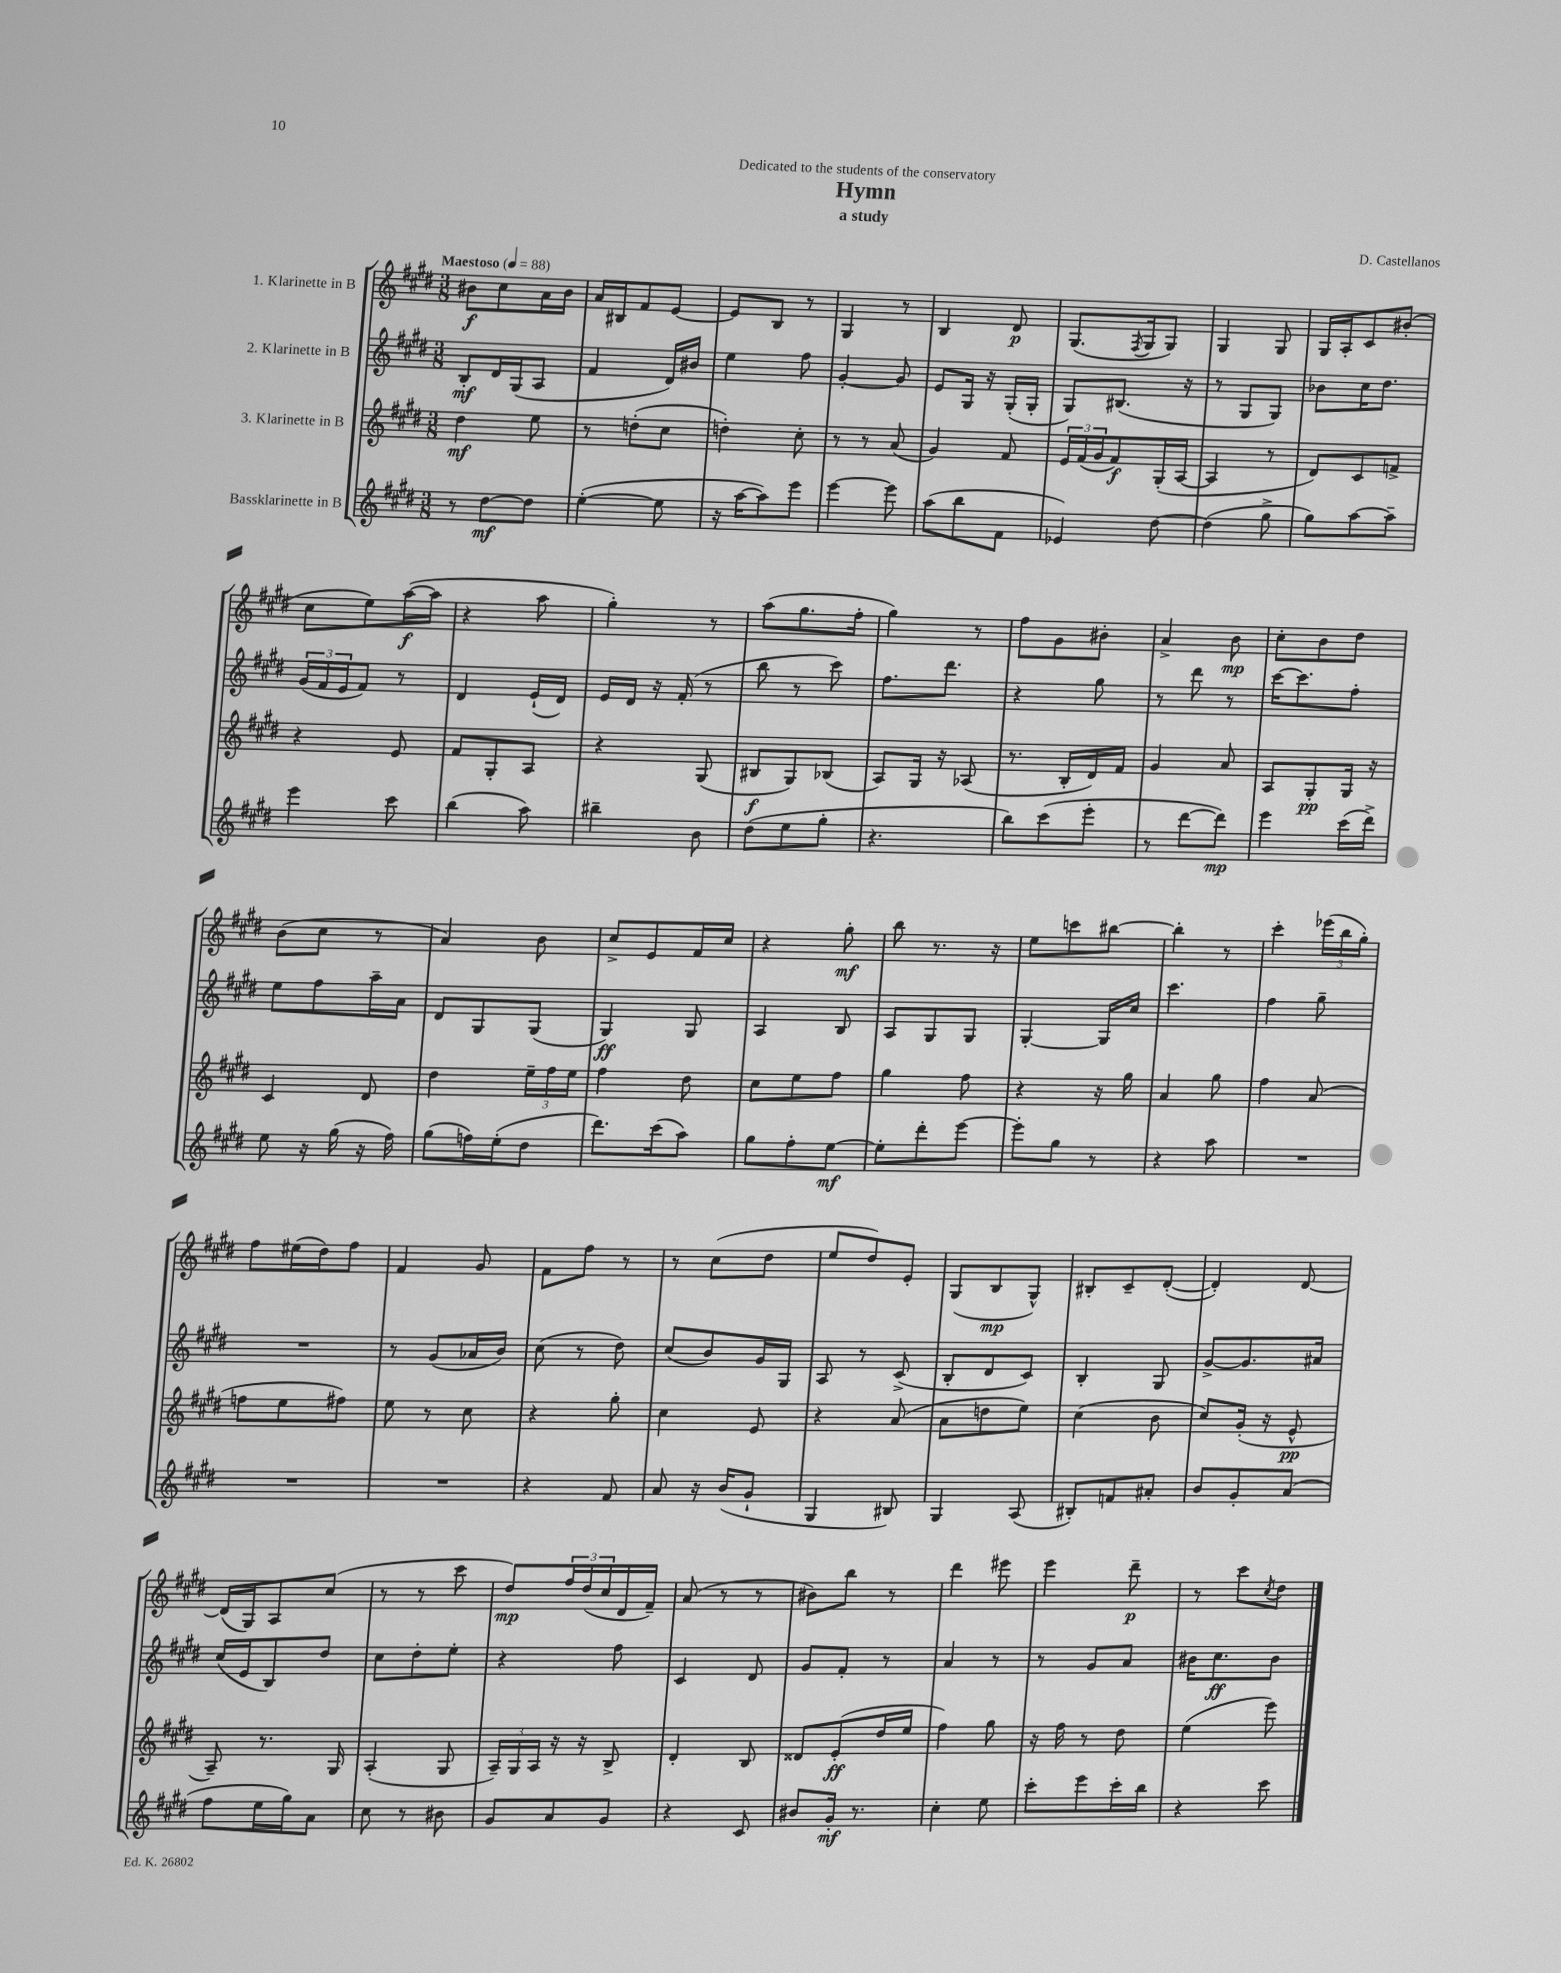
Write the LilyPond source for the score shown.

\header { title = "Hymn" composer = "D. Castellanos" subtitle = "a study" dedication = "Dedicated to the students of the conservatory" }
<<
\new StaffGroup <<
\new Staff = "s0" \with { instrumentName = "1. Klarinette in B" } {
    \clef treble \key e \major \numericTimeSignature \time 3/8 \tempo "Maestoso" 4 = 88
    bis'8\f cis''8 a'16 bis'16 |
    a'16 bis16 fis'8 e'8~ |
    e'8 b8 r8 |
    gis4 r8 |
    b4 dis'8\p |
    gis8.( \acciaccatura { fis8 } gis16 gis8) |
    gis4 gis8 |
    gis16 a16-. cis'8 bis'8-.( |
    cis''8 e''8) a''16~\f( a''16 |
    r4 a''8 |
    gis''4-.) r8 |
    a''8( gis''8. fis''16-. |
    gis''4) r8 |
    fis''8 gis'8 bis'8-. |
    a'4-> b'8\mp |
    cis''8-. b'8 dis''8 |
    b'8( cis''8 r8 |
    a'4) b'8 |
    cis''8-> e'8 fis'16 cis''16 |
    r4 gis''8-.\mf |
    b''8 r8. r16 |
    e''8 c'''8 bis''8~ |
    bis''4-. r8 |
    cis'''4-. \tuplet 3/2 { ees'''16( b''16 gis''16-.) } |
    fis''8 eis''16( dis''16) fis''8 |
    fis'4 gis'8 |
    fis'8 fis''8 r8 |
    r8 cis''8( dis''8 |
    e''8 dis''8) e'8-. |
    gis8( b8\mp gis8-^) |
    bis8-. cis'8-- dis'8~-.( |
    dis'4-.) dis'8~ |
    dis'16( gis16) a8 cis''8( |
    r8 r8 cis'''8 |
    dis''8\mp) \tuplet 3/2 { fis''16 dis''16( cis''16 } dis'16 fis'16--) |
    a'8( r8 r8 |
    bis'8) b''8 r8 |
    dis'''4 eis'''8 |
    e'''4 dis'''8--\p |
    r8 cis'''8 \acciaccatura { cis''8 } dis''8 \bar "|." |
}
\new Staff = "s1" \with { instrumentName = "2. Klarinette in B" } {
    \clef treble \key e \major \numericTimeSignature \time 3/8
    b8-.\mf dis'16 gis16( a8 |
    fis'4 dis'16) bis'16 |
    e''4 fis''8 |
    gis'4~-. gis'8 |
    e'8 gis16 r16 gis16-.( gis16-. |
    gis8) bis8.( r16 |
    r8 gis8 gis8) |
    bes'8 cis''16 dis''8. |
    \tuplet 3/2 { gis'16( fis'16 e'16 } fis'8) r8 |
    dis'4 e'16-!( dis'16) |
    e'16 dis'16 r16 fis'16-.( r8 |
    b''8 r8 cis'''8) |
    fis''8. dis'''8. |
    r4 gis''8 |
    r8 dis'''8 r8 |
    cis'''16~ cis'''8. fis''8-. |
    e''8 fis''8 a''16-- a'16 |
    dis'8 gis8 gis8( |
    gis4\ff) gis8 |
    a4 b8 |
    a8 gis8 gis8 |
    gis4~-. gis16 cis''16 |
    cis'''4. |
    fis''4 gis''8-- |
    R4. |
    r8 gis'8( aes'16 b'16) |
    cis''8( r8 dis''8) |
    cis''8( b'8) gis'16 gis16 |
    a8 r8 cis'8->( |
    b8-. dis'8 cis'8) |
    b4-. gis8 |
    gis'8~-> gis'8. ais'16 |
    cis''16( e'16 b8) dis''8 |
    cis''8 dis''8-. e''8-. |
    r4 fis''8 |
    cis'4 dis'8 |
    gis'8 fis'8-. r8 |
    a'4 r8 |
    r8 gis'8 a'8 |
    bis'16 cis''8.\ff bis'8 \bar "|." |
}
\new Staff = "s2" \with { instrumentName = "3. Klarinette in B" } {
    \clef treble \key e \major \numericTimeSignature \time 3/8
    dis''4\mf e''8 |
    r8 d''8-.( cis''8 |
    d''4-.) cis''8-. |
    r8 r8 a'8( |
    gis'4) fis'8 |
    \tuplet 3/2 { e'16 fis'16( gis'16 } fis'8\f) gis16-.( a16~ |
    a4 r8 |
    dis'8) cis'8 f'8-> |
    r4 e'8 |
    fis'8 gis8-. a8 |
    r4 gis8( |
    bis8\f gis8) bes8( |
    a8) gis16 r16 aes8( |
    r8. b16-. dis'16) fis'16 |
    gis'4 a'8 |
    a8 gis8-.\pp gis16 r16 |
    cis'4 dis'8 |
    dis''4 \tuplet 3/2 { e''16-- fis''16 e''16 } |
    fis''4 dis''8 |
    cis''8 e''8 fis''8 |
    gis''4 fis''8 |
    r4 r16 gis''16 |
    a'4 gis''8 |
    fis''4 a'8( |
    f''8 e''8 fis''8) |
    e''8 r8 cis''8 |
    r4 gis''8-. |
    cis''4 e'8 |
    r4 a'8( |
    a'8 d''8 e''8) |
    cis''4( b'8 |
    cis''8) gis'16-.( r16 e'8-^\pp |
    a8--) r8. gis16 |
    a4-.( gis8 |
    \tuplet 3/2 { a16--) gis16 a16 } r16 r16 b8-> |
    dis'4-. b8 |
    disis'8 e'8-.\ff( dis''16 e''16 |
    fis''4) gis''8 |
    r16 fis''16 r8 dis''8 |
    e''4( e'''8) \bar "|." |
}
\new Staff = "s3" \with { instrumentName = "Bassklarinette in B" } {
    \clef treble \key e \major \numericTimeSignature \time 3/8
    r8 dis''8~\mf dis''8 |
    e''4~-.( e''8 |
    r16 a''16~ a''8) e'''8 |
    e'''4~ e'''8 |
    a''8( b''8 fis'8 |
    ees'4) dis''8~ |
    dis''4( gis''8-> |
    gis''8) a''8~ a''8-- |
    e'''4 cis'''8 |
    b''4( a''8) |
    bis''4-- b'8 |
    dis''8( e''8 gis''8-. |
    r4. |
    b''8) cis'''8( e'''8-. |
    r8 dis'''8~ dis'''8\mp) |
    e'''4 cis'''16( dis'''16->) |
    e''8 r16 gis''16( r16 fis''16) |
    gis''8( f''16) e''16-.( dis''8 |
    dis'''8.) cis'''16( a''8) |
    gis''8 fis''8-. e''8~\mf |
    e''8-. dis'''8-. e'''8~ |
    e'''8-. gis''8 r8 |
    r4 a''8 |
    R4. |
    R4. |
    R4. |
    r4 fis'8 |
    a'8 r16 b'16( gis'8-! |
    gis4 bis8) |
    gis4 a8( |
    bis8-.) f'8 ais'8-. |
    b'8 gis'8-. a'8( |
    fis''8 e''16 gis''16) a'8 |
    cis''8 r8 bis'8 |
    gis'8 a'8 gis'8 |
    r4 cis'8 |
    bis'8 gis'16-.\mf r8. |
    cis''4-. e''8 |
    cis'''8-. e'''8 cis'''16-. b''16 |
    r4 cis'''8 \bar "|." |
}
>>
>>
\layout { \context { \Score \remove "Bar_number_engraver" } }
